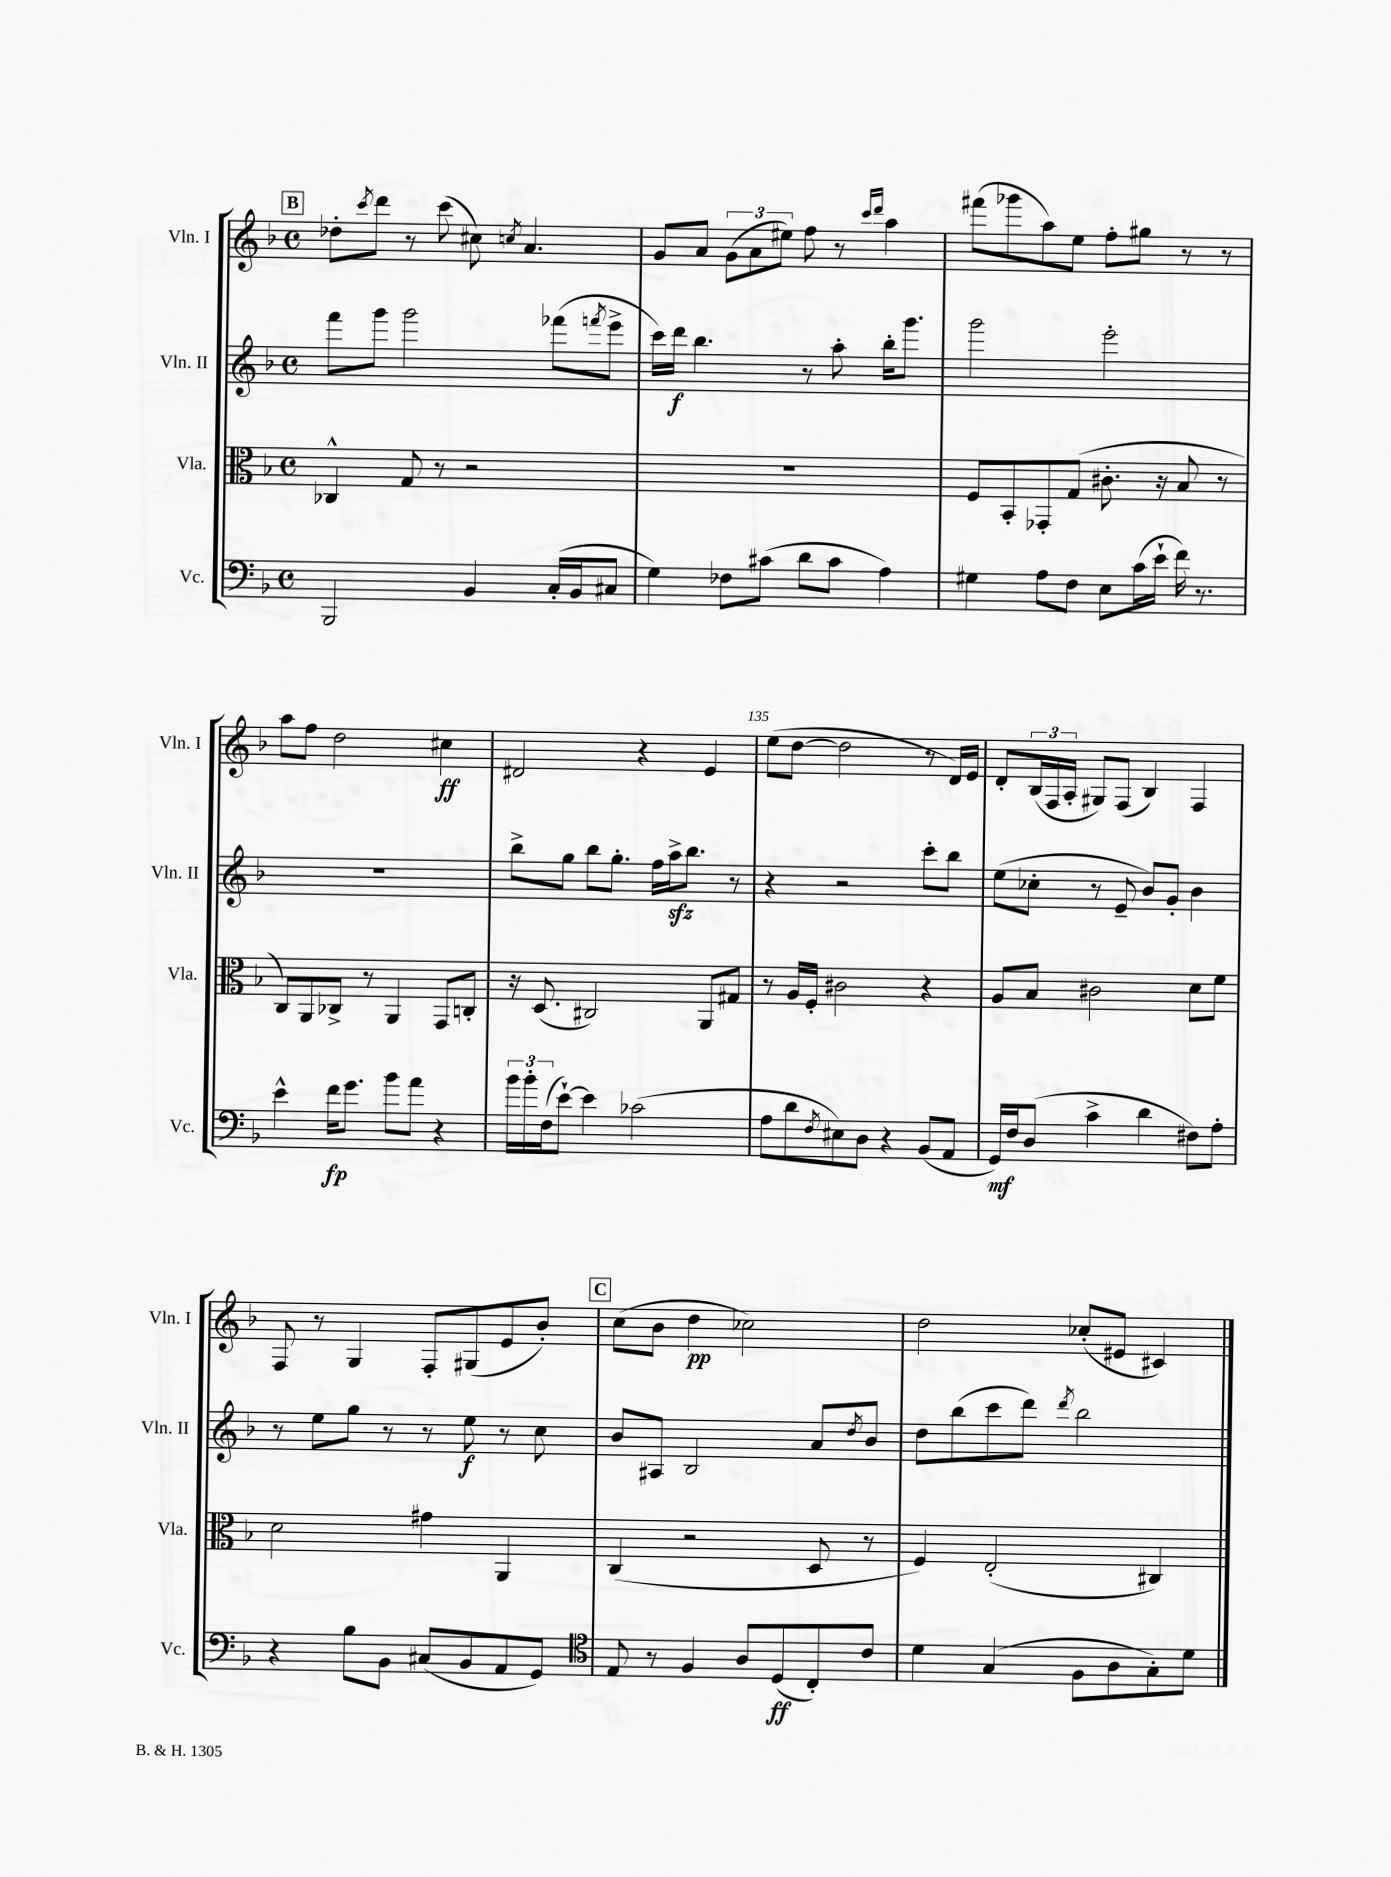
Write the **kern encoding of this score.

**kern	**dynam	**kern	**kern	**dynam	**kern	**dynam
*part4	*part4	*part3	*part2	*part2	*part1	*part1
*staff4	*staff4	*staff3	*staff2	*staff2	*staff1	*staff1
*I"Vc.	*	*I"Vla.	*I"Vln. II	*	*I"Vln. I	*
*I'Vc.	*	*I'Vla.	*I'Vln. II	*	*I'Vln. I	*
*clefF4	*	*clefC3	*clefG2	*	*clefG2	*
*k[b-]	*	*k[b-]	*k[b-]	*	*k[b-]	*
*M4/4	*	*M4/4	*M4/4	*	*M4/4	*
*met(c)	*	*met(c)	*met(c)	*	*met(c)	*
!!LO:REH:place=s1:t=B
=130	=130	=130	=130	=130	=130	=130
2BBB-/	.	4C-X^^/	8fff\L	.	8dd-X'\L	.
.	.	.	.	.	8qccc/	.
.	.	.	8ggg\J	.	8ddd\J	.
.	.	8G/	2ggg\	.	8r	.
.	.	8r	.	.	(8ccc\	.
4BB-/	.	2r	.	.	8cc#X\)	.
.	.	.	.	.	8qccn/	.
.	.	.	.	.	4.a/	.
(16C'/LL	.	.	(8fff-X\L	.	.	.
16BB-/J	.	.	.	.	.	.
.	.	.	8qfffn/	.	.	.
8C#X/J	.	.	8eee^\J	.	.	.
=131	=131	=131	=131	=131	=131	=131
4G\)	.	1r	16ccc\LL)	.	8g/L	.
.	.	.	16ddd\JJ	f	.	.
.	.	.	4.bb-\	.	8a/J	.
8F-X\L	.	.	.	.	(12g\L	.
.	.	.	.	.	12a\	.
(8c#X\J	.	.	.	.	.	.
.	.	.	.	.	12ee#X\J)	.
8d\L	.	.	8r	.	8ff\	.
8c#\J	.	.	8aa'\	.	8r	.
.	.	.	.	.	16qqccc/LL	.
.	.	.	.	.	16qqddd/JJ	.
4A\)	.	.	16bb-'\KL	.	4aa\	.
.	.	.	8.ggg\J	.	.	.
=132	=132	=132	=132	=132	=132	=132
4G#X\	.	8F/L	2ggg\	.	(8fff#X\L	.
.	.	8BB-'/	.	.	8ggg-X\	.
8A\L	.	8GG-X'/	.	.	8aa\)	.
8F\J	.	(8G/J	.	.	8ee\J	.
8E\L	.	8.c#X'\	2eee'\	.	8ff'\L	.
(16c\L	.	.	.	.	8gg#X\J	.
16e`\JJ	.	16r	.	.	.	.
16f\)	.	8B-/	.	.	8r	.
8.r	.	.	.	.	.	.
.	.	8r	.	.	8r	.
!!LO:LB:g=z
=133	=133	=133	=133	=133	=133	=133
4e^^\	.	8C/L)	1r	.	8aa\L	.
.	.	8AA/	.	.	8ff\J	.
16f\KL	fp	8C-X^/J	.	.	2dd\	.
8.g\J	.	.	.	.	.	.
.	.	8r	.	.	.	.
8b-\L	.	4AA/	.	.	.	.
8a\J	.	.	.	.	.	.
4r	.	8GG/L	.	.	4cc#X\	ff
.	.	8Cn'/J	.	.	.	.
=134	=134	=134	=134	=134	=134	=134
24b-\LL	.	16r	8bb-^\L	.	2d#X/	.
24b-'\	.	.	.	.	.	.
.	.	(8.D/	.	.	.	.
(24F\J	.	.	.	.	.	.
[8e`\J)	.	.	8gg\J	.	.	.
4e\]	.	2C#X/)	8bb-\L	.	.	.
.	.	.	8.gg'\J	.	.	.
(2c-X\	.	.	.	.	4r	.
.	.	.	16ff\LL	.	.	.
.	.	.	16aazz^\J	.	.	.
.	.	.	8.bb-\J	.	.	.
.	.	8AA/L	.	.	4e/	.
.	.	8G#X/J	8r	.	.	.
=135	=135	=135	=135	=135	=135	=135
8A\L	.	8r	4r	.	(8ee\L	.
8d\	.	16A/LL	.	.	[8dd\J	.
.	.	16F'/JJ	.	.	.	.
8qF/	.	.	.	.	.	.
8E#X\)	.	2c#X\	2r	.	2dd\]	.
8D\J	.	.	.	.	.	.
4r	.	.	.	.	.	.
(8BB-/L	.	4r	8ccc'\L	.	8r	.
8AA/J	.	.	8bb-\J	.	16d/LL)	.
.	.	.	.	.	16e/JJ	.
=136	=136	=136	=136	=136	=136	=136
16GG/LL)	mf	8A/L	(8ee\L	.	8d'/L	.
16F/J	.	.	.	.	.	.
(8D/J	.	8B-/J	8cc-X'\J	.	(24B-/L	.
.	.	.	.	.	24F/	.
.	.	.	.	.	24A'/JJ	.
4c^\	.	2c#X\	8r	.	8G#X/L)	.
.	.	.	8e~/	.	(8F/J	.
4d\	.	.	8b-/L)	.	4B-/)	.
.	.	.	8g'/J	.	.	.
8F#X\L)	.	8d\L	4b-\	.	4F/	.
8A'\J	.	8f\J	.	.	.	.
!!LO:LB:g=z
=137	=137	=137	=137	=137	=137	=137
4r	.	2d\	8r	.	8F/	.
.	.	.	8ee\L	.	8r	.
8B-\L	.	.	8gg\J	.	4G/	.
8BB-\J	.	.	8r	.	.	.
(8C#X/L	.	4g#X\	8r	.	8F'/L	.
8BB-/	.	.	8ee\	f	(8G#X/	.
8AA/	.	4AA/	8r	.	8e/	.
8GG/J)	.	.	8cc\	.	8b-'/J)	.
!!LO:REH:place=s1:t=C
=138	=138	=138	=138	=138	=138	=138
*clefC4	*	*	*	*	*	*
8E/	.	(4C/	8b-/L	.	(8cc\L	.
8r	.	.	8A#X/J	.	8b-\J	.
4F/	.	2r	2B-/	.	4dd\	pp
8A/L	.	.	.	.	2cc-X\)	.
(8D/	ff	.	.	.	.	.
8C'/)	.	8D/	8a/L	.	.	.
.	.	.	8qdd/	.	.	.
8c/J	.	8r	8b-/J	.	.	.
=139	=139	=139	=139	=139	=139	=139
4d\	.	4F/)	8dd\L	.	2dd\	.
.	.	.	(8bb-\	.	.	.
(4G/	.	(2E'/	8ccc\	.	.	.
.	.	.	8ddd\J)	.	.	.
.	.	.	8qddd/	.	.	.
8F\L	.	.	2bb-\	.	(8cc-X'/L	.
8A\	.	.	.	.	8e#X/J	.
8G'\)	.	4C#X/)	.	.	4c#X/)	.
8d\J	.	.	.	.	.	.
==	==	==	==	==	==	==
*-	*-	*-	*-	*-	*-	*-
